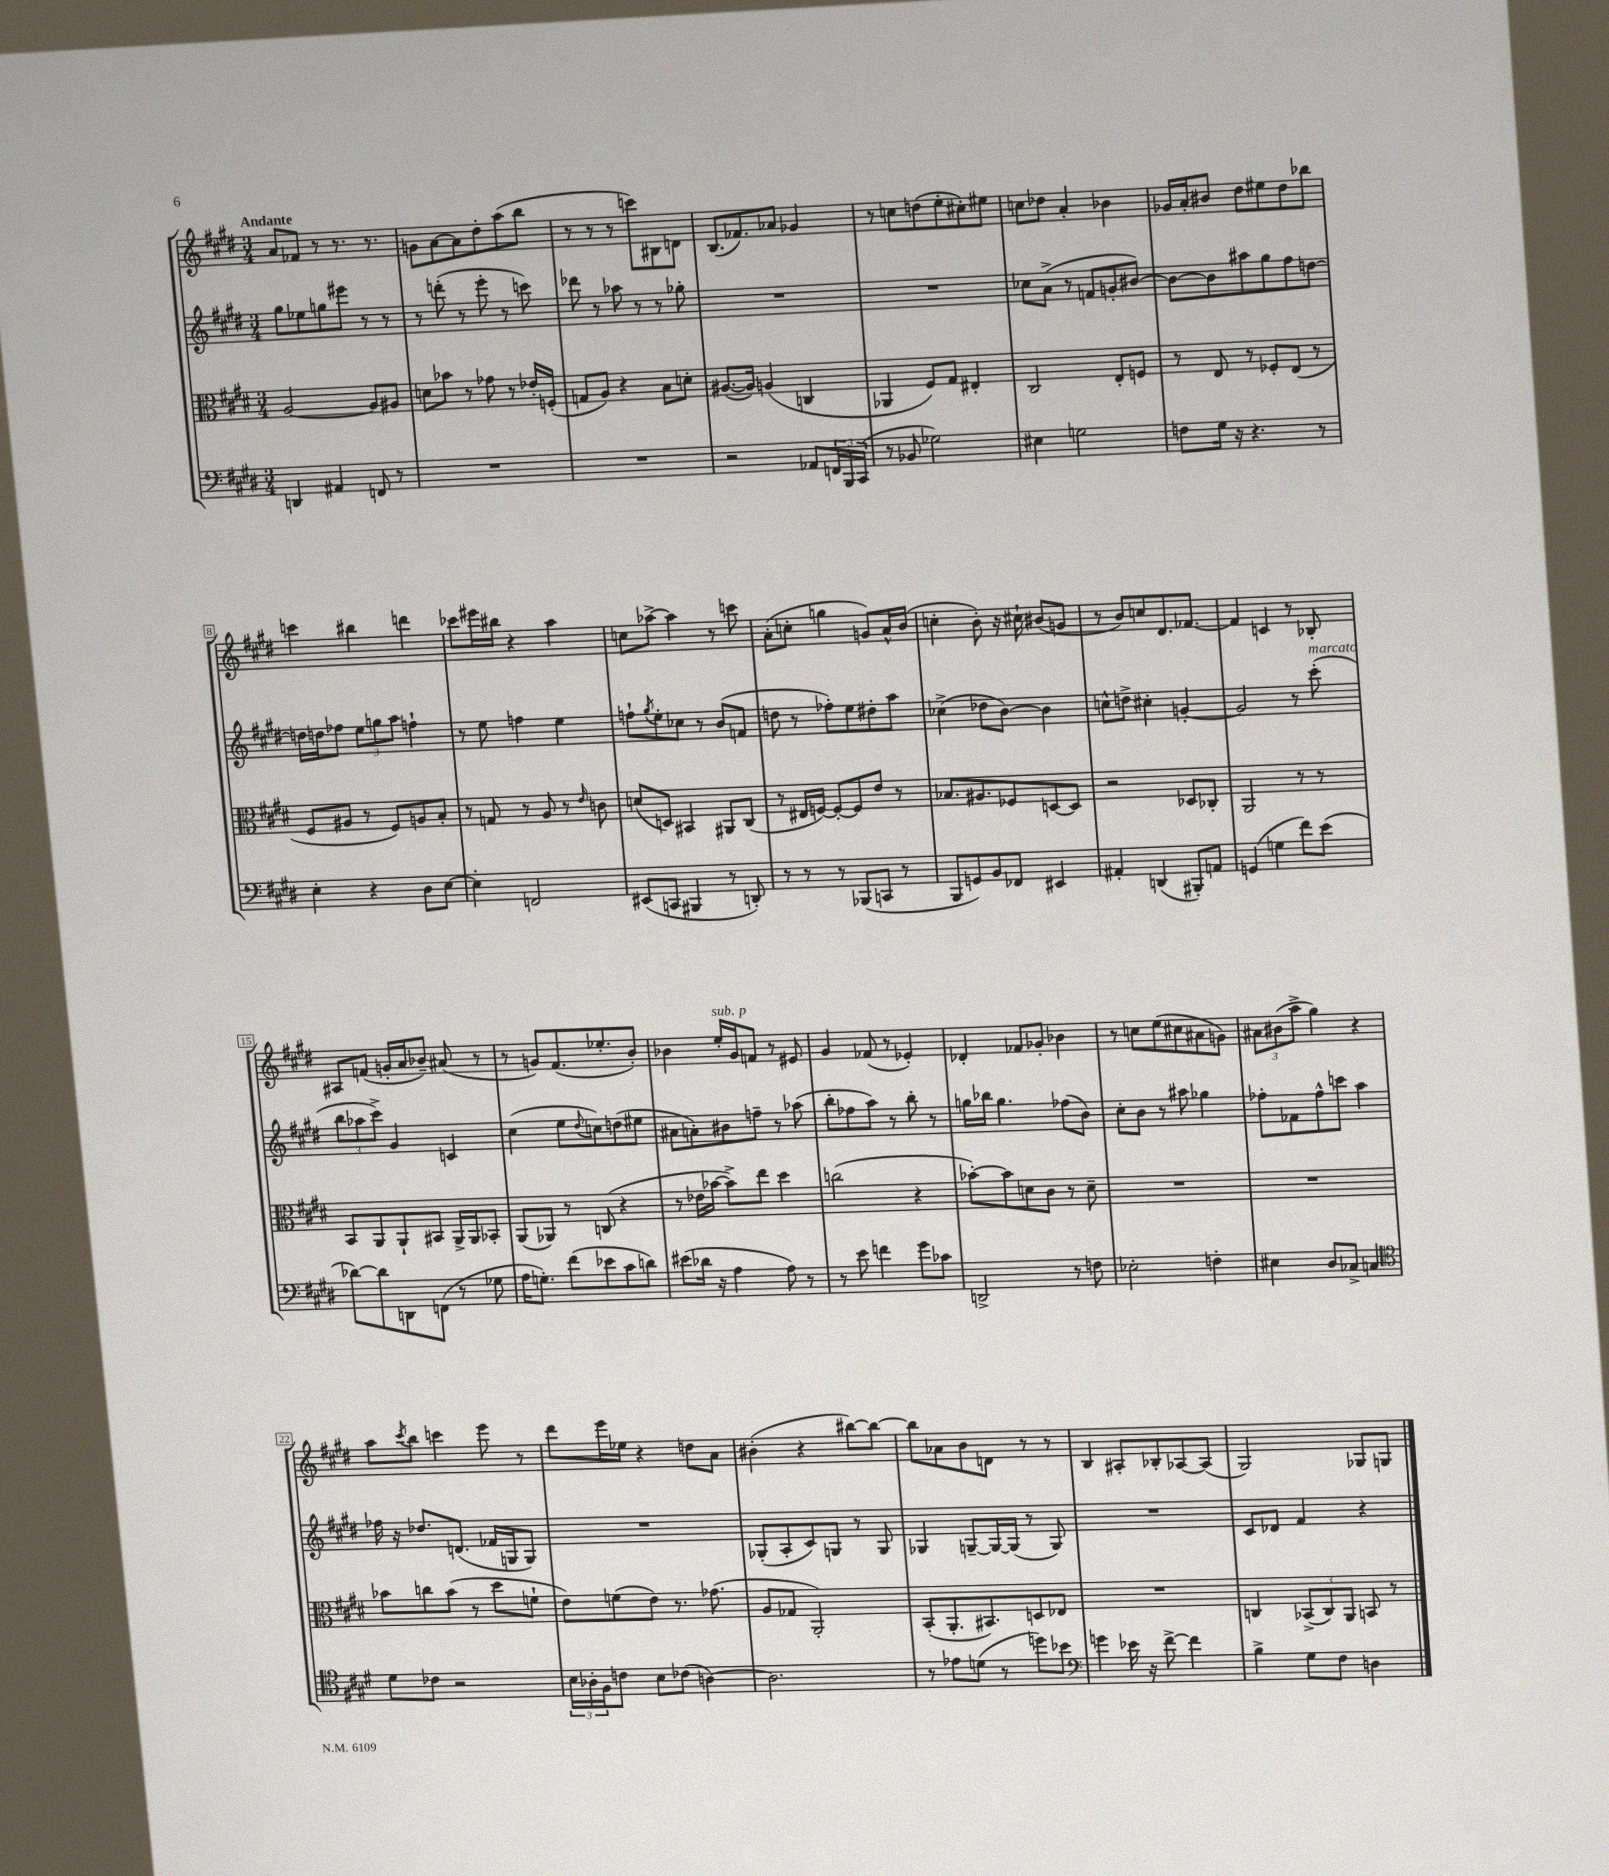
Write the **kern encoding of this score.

**kern	**kern	**kern	**kern
*staff4	*staff3	*staff2	*staff1
*clefF4	*clefC3	*clefG2	*clefG2
*k[f#c#g#d#]	*k[f#c#g#d#]	*k[f#c#g#d#]	*k[f#c#g#d#]
*M3/4	*M3/4	*M3/4	*M3/4
4DD	[2A	8gg#	8a
.	.	8ee-	8f-
4AA#	.	8gg	8r
.	.	8eee#	8.r
8FF	8A]	8r	.
.	.	.	8.r
8r	8A#	8r	.
=	=	=	=
2.r	8d	8r	8g
.	8b-	(8ddd'	[8a
.	8r	8r	8a]
.	8g-	8eee'	8dd#'
.	8r	8r	(8aa
.	16e-'	8ccc)	8bb
.	(16F'	.	.
=	=	=	=
2.r	8G	8ddd-	8r
.	8A)	8r	8r
.	4r	8aa-	8r
.	.	8r	8ccc)
.	8B	8r	8B#
.	8d'	8gg-'	8d
=	=	=	=
2r	([8.A#	2.r	(8.B
.	16A#])	.	8.f-)
.	(4A	.	.
.	.	.	8a-
8AA-	4C	.	4g-
24FF	.	.	.
24BBB	.	.	.
(24CC#	.	.	.
=	=	=	=
8r	4AA-	2.r	8r
8BB-	.	.	8cc
2G-)	8F#)	.	(8dd
.	8G#	.	8ee'
.	4E#'	.	8cc#')
.	.	.	8ee#
=	=	=	=
4E#	2C#	8cc-	8cc
.	.	(8a^	8dd-
2G	.	8r	4a'
.	.	8f	.
.	8E'	8g'	4b-
.	8F	[8b#)	.
=	=	=	=
8F	8r	8b#_	16g-
.	.	.	16a'
16G#	8E	8b#]	8b#
16r	.	.	.
4.r	8r	8aa#	8dd#
.	8F-'	8gg#	8ee#
.	(8E	8ff#	8dd#
8r	8r	[8dd	8bb-
=	=	=	=
4E'	8F#	16dd]	4ccc
.	.	16dd	.
.	8A#	8ff-	.
4r	8r	12ee	4bb#
.	.	12gg	.
.	8F#)	.	.
.	.	12aa	.
8D#	8A	4ff`	4ddd
[8E	8B'	.	.
=	=	=	=
4E']	8r	8r	8ccc-
.	8G	8ee	16eee#
.	.	.	16bb#
2FF	8r	4ff	4r
.	8A	.	.
.	8r	4ee	4aa
.	16qqe	.	.
.	8c	.	.
=	=	=	=
(8EE#	(8d	8ff`	8cc
.	.	8qgg#	.
8CC	8D)	8ee'	[8aa-^
4BBB#	4BB#	8cc-	4aa-]
.	.	8r	.
8r	8AA#	(8b	8r
8DD')	(8C#	8f	8ccc
=	=	=	=
8r	8r	8dd	(8a'
8r	16E#	8r	8cc'
.	[16F)	.	.
8r	8F'_	8ff-')	4gg
(8BBB-	8F]	8ee	.
8CC	8e	8dd#'	8g)
8r	8r	8aa	16a^^
.	.	.	(16b
=	=	=	=
8BBB	8.B-	(4cc-^	4cc'
8GG)	.	.	.
.	8.A#	.	.
8BB	.	8dd-	8b')
8FF-	8F-	[8b)	16r
.	.	.	16cc#`
4EE#	[8D	4b]	(8b#
.	8D]	.	8g
=	=	=	=
4AA#'	2r	8cc^^	8r
.	.	8dd^	8b)
(4DD	.	4cc#'	8cc
.	.	.	8.d#
8BBB#')	8D-	[4g'	.
.	.	.	[8.f-
8AA	8C-'	.	.
=	=	=	=
(4GG	2AA	2g]	4f-]
4G	.	.	4c
8f#)	8r	8r	8r
(8e	8r	(8ccc#'	8B-'
=	=	=	=
[8d-)	8BB	12bb	8A#
.	.	12aa-	.
8d-]	8AA	.	(8f
.	.	12ccc#^)	.
8DD	8AA`	4g#	16g'
.	.	.	16a
(8FF	8BB#	.	8b-~)
8r	16AA^	4c	(8a#
.	16AA	.	.
8G-	8BB-'	.	8r
=	=	=	=
16A	(8AA	(4cc#	8r
8.G')	.	.	.
.	8AA-)	.	8g)
(8f#	8r	8ee	(8.f#
.	.	8qqdd#	.
8e-	(8C	8cc)	.
.	.	.	8.ee-'
8c#	4r	(8dd	.
8d)	.	8ee#	8b')
=	=	=	=
(8e#	8r	8a#	4b-
16d-	16e-	8a')	.
16r	[16b-	.	.
4A	8b-^])	8b#	16ee'
.	.	.	16g#
.	8ee	8ff~	8f
8A)	4dd#	8r	8r
8r	.	(8aa-	8e#
=	=	=	=
8r	(2cc	8bb'	4g#
8e	.	8ff-	.
4f	.	8aa)	(8f-
.	.	8r	8r
8g#	4r	8bb'	4e-')
8c-	.	8r	.
=	=	=	=
2DD^	[8b-')	16gg	4d-'
.	.	16bb-	.
.	8b-]	4.gg	.
.	8d	.	8f-
.	8c#	.	8g-'
8r	8r	(8ff-	4b-
8F	8d~	8b)	.
=	=	=	=
2E-'	2.r	8cc#'	8r
.	.	8b	8cc
.	.	8r	(8ee
.	.	8aa#	8cc#
4F'	.	4gg-	8a#
.	.	.	8g)
=	=	=	=
4E#	2.r	8ff-'	12a#
.	.	.	(12b#
.	.	8f-	.
.	.	.	12aa^
8D#	.	8ff-^^	4gg#)
8C-^	.	8ccc	.
4C	.	4aa	4r
=	=	=	=
*clefC4	*	*	*
8d#	8b-	16ff-	8aa
.	.	16r	.
.	.	.	8qccc#
8c-	8cc	8.dd-	8bb
2r	(8b-	.	4ccc
.	.	(8.d	.
.	8r	.	.
.	8dd#	16f-	8eee
.	.	16G	.
.	8f`	8G)	8r
=	=	=	=
24B	8e)	2.r	8ddd#
24A-'	.	.	.
24F#	.	.	.
8c	(8f	.	16eee
.	.	.	16ee-
8B	8e)	.	4r
(8c-	8.r	.	.
[4A)	.	.	8dd
.	(8.g-	.	.
.	.	.	8a
=	=	=	=
2.A]	8A	(8G-'	(4b#'
.	8G-	8A'	.
.	2AA')	8c#)	4r
.	.	8G	.
.	.	8r	[8bb#)
.	.	8G	8bb#_
=	=	=	=
8r	(8BB'	4G-	8bb#]
8e-	8.AA'	.	8a-
(8d	.	[8G~	8b
.	8.BB#)	.	.
8r	.	16G_	8d
.	.	(16G]	.
8dd)	8D	8r	8r
8b-	8E-	8G)	8r
=	=	=	=
*clefF4	*	*	*
4g	2.r	2.r	4B
16e-	.	.	8A#'
16r	.	.	.
[8f#^	.	.	8B-'
4f#]	.	.	[8A-
.	.	.	(8A-]
=	=	=	=
4B^	4C	8c#	2G#)
.	.	8d-	.
8G#	(12BB-^	4f#	.
.	12C)	.	.
8F#	.	.	.
.	12AA	.	.
4D	8BB	4r	8G-
.	8r	.	8G
==	==	==	==
*-	*-	*-	*-
